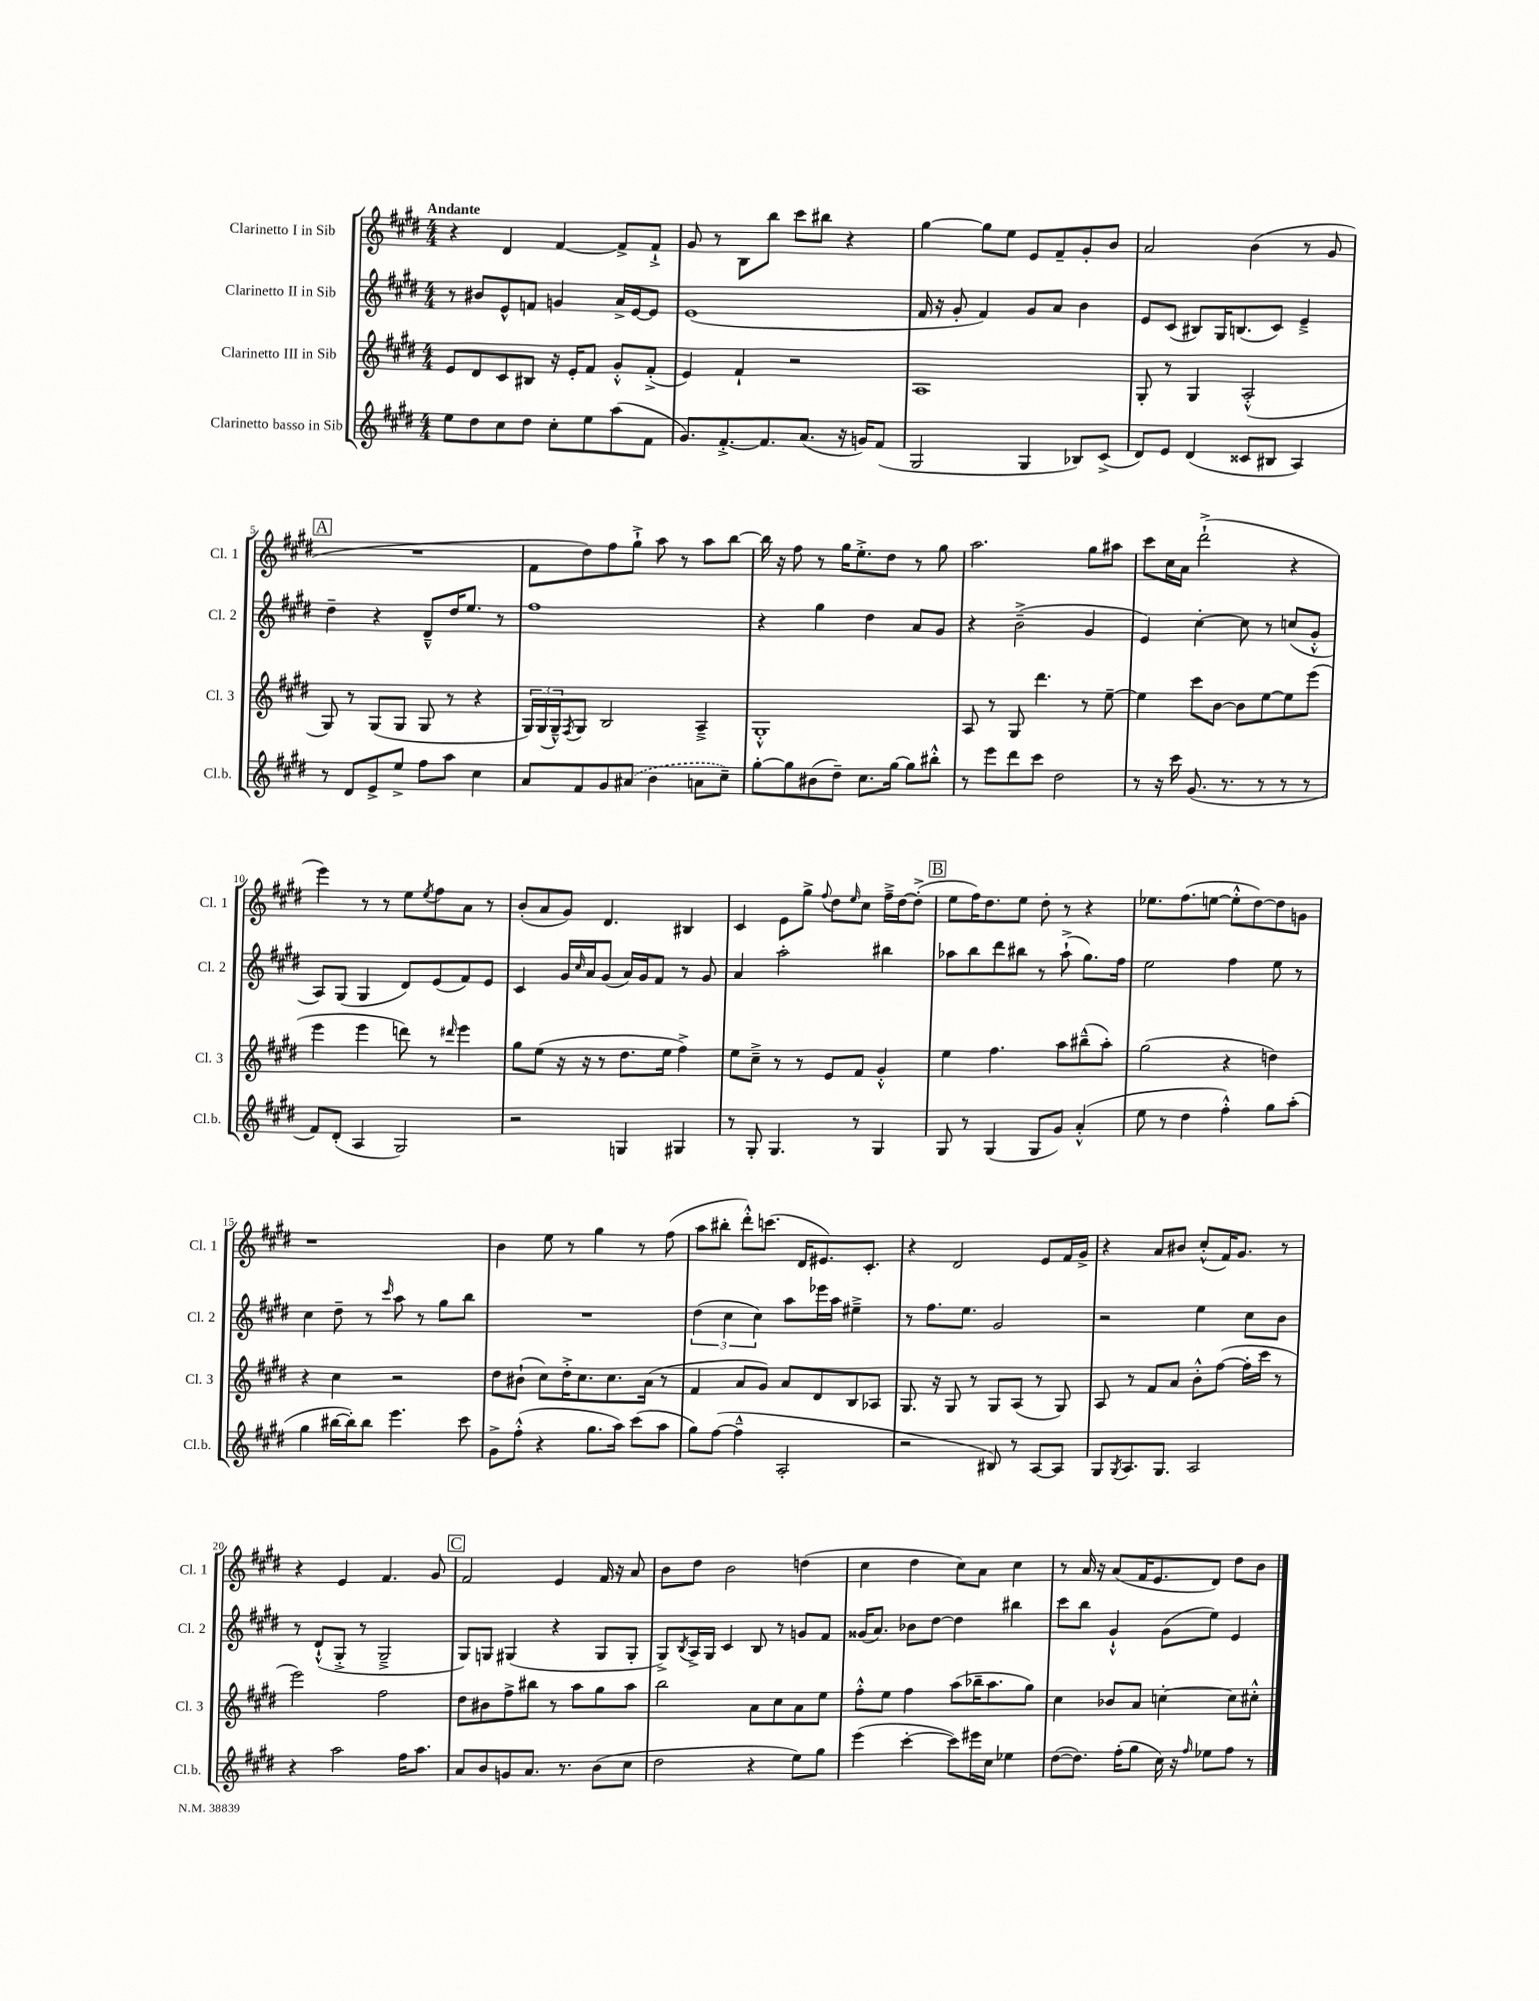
<<
\new StaffGroup <<
\new Staff = "s0" \with { instrumentName = "Clarinetto I in Sib" shortInstrumentName = "Cl. 1" } {
    \clef treble \key e \major \numericTimeSignature \time 4/4 \tempo "Andante"
    r4 dis'4 fis'4~ fis'8-> fis'8-!-> |
    gis'8 r8 b8 b''8 cis'''8 bis''8 r4 |
    gis''4~ gis''8 e''8 e'8 fis'8-- gis'8-. b'8 |
    a'2 b'4( r8 gis'8 |
    \mark \markup { \box "A" } R1 |
    fis'8 dis''8) fis''8 gis''8-!-> a''8 r8 a''8 b''8~ |
    b''16 r16 fis''8 r8 gis''16 e''8.-.-> dis''8 r8 gis''8 |
    a''2. gis''8 ais''8 |
    cis'''8 cis''16 a'16 dis'''2-!->( r4 |
    e'''4) r8 r8 e''8 \acciaccatura { e''8 } fis''8 a'8 r8 |
    b'8-.( a'8 gis'8) dis'4. bis4 |
    cis'4 e'8 gis''8-> \appoggiatura { fis''8 } dis''8 \grace { e''16 } cis''8 fis''16---> dis''16~ dis''8-.->( |
    \mark \markup { \box "B" } e''8 fis''16) dis''8. e''8 dis''8-. r8 r4 |
    ees''8. fis''8.( e''8~ e''8-.-^ dis''8~) dis''8 g'8 |
    r1 |
    b'4 e''8 r8 gis''4 r8 fis''8( |
    a''8 bis''8-. dis'''8-.-^) c'''8.( dis'16 eis'8.) cis'8.-. |
    r4 dis'2 e'8 fis'16 gis'16-> |
    r4 a'8 bis'8 cis''8-.-^( fis'16) gis'8. r8 |
    r4 e'4 fis'4. gis'8 |
    \mark \markup { \box "C" } fis'2 e'4 fis'16 r16 a'8 |
    b'8 dis''8 b'2 d''4( |
    cis''4 dis''4 cis''8) a'8 cis''4 |
    r8 a'16 r16 a'8( fis'16 e'8. dis'8) dis''8 b'8 \bar "|." |
}
\new Staff = "s1" \with { instrumentName = "Clarinetto II in Sib" shortInstrumentName = "Cl. 2" } {
    \clef treble \key e \major \numericTimeSignature \time 4/4
    r8 bis'8 e'8-^ f'8 g'4 a'16-> e'16~ e'8 |
    e'1( |
    fis'16 r16 gis'8-. fis'4) gis'8 a'8 b'4 |
    e'8 cis'8( bis8) gis16 b8.( cis'8) e'4---> |
    \mark \markup { \box "A" } dis''4-- r4 dis'8---^ dis''16 e''8. r8 |
    fis''1 |
    r4 gis''4 dis''4 a'8 gis'8 |
    r4 b'2--->( gis'4 |
    e'4) cis''4~-. cis''8 r8 c''8( gis'8-.-^ |
    a8) gis8( gis4 dis'8) e'8( fis'8) e'8 |
    cis'4 gis'16 \grace { cis''16 } a'16 gis'8( a'16) gis'16 fis'8 r8 gis'8 |
    a'4 a''2-. bis''4 |
    \mark \markup { \box "B" } aes''8 b''8 dis'''8 bis''8 r8 aes''8-!->( gis''8.) fis''16 |
    e''2 fis''4 e''8 r8 |
    cis''4 dis''8-- r8 \grace { cis'''16 } a''8 r8 gis''8 b''8 |
    R1 |
    \tuplet 3/2 { dis''4( cis''4 cis''4) } a''8 ees'''16 a''16 eis''4---> |
    r8 fis''8. e''8. gis'2 |
    r2 e''4 cis''8 b'8 |
    r8 dis'8-!-^( gis8-.-> r8 gis2---> |
    \mark \markup { \box "C" } gis8) g8 gis4( r4 gis8 gis8-. |
    gis8->) \acciaccatura { b8 } a16-> gis16 cis'4 b8 r8 g'8 fis'8 |
    gisis'16( a'8.) bes'8 dis''8~ dis''4 bis''4 |
    cis'''8 b''8 gis'4-!-^ gis'8( e''8) e'4 \bar "|." |
}
\new Staff = "s2" \with { instrumentName = "Clarinetto III in Sib" shortInstrumentName = "Cl. 3" } {
    \clef treble \key e \major \numericTimeSignature \time 4/4
    e'8 dis'8 cis'8 bis8 r16 e'16-. fis'8 gis'8-.-^ fis'8-.->( |
    e'4) fis'4-! r2 |
    a1 |
    gis8-. r8 gis4 a2-.-^( |
    \mark \markup { \box "A" } gis8) r8 gis8( gis8 gis8 r8 r4 |
    \tuplet 3/2 { gis16) gis16( gis16---^) } \acciaccatura { fis8 } gis8 b2 a4---> |
    gis1-.-^ |
    a8 r8 gis8 dis'''4. r8 e''8~-- |
    e''4 cis'''8 b'8~ b'8 e''8~ e''8 e'''8( |
    e'''4 e'''4 d'''8) r8 \grace { dis'''16 } e'''4 |
    gis''8 e''8( r16 r16 r8 dis''8. e''16 fis''4->) |
    e''8 cis''8---> r8 r8 e'8 fis'8 gis'4-.-^ |
    \mark \markup { \box "B" } e''4 fis''4. a''8 bis''8---^( a''8-.) |
    gis''2( r4 d''4) |
    r4 cis''4 r2 |
    dis''8 bis'8-!( cis''8) dis''16-.-> cis''8. cis''8. a'16( r8 |
    fis'4 a'8 gis'8) a'8 dis'8 b8 aes8 |
    gis8. r16 gis8 r8 gis8 a8( r8 gis8) |
    a8 r8 fis'8 a'8 b'8-.-^ fis''8~( fis''16-. cis'''16 r8 |
    e'''2) fis''2 |
    \mark \markup { \box "C" } dis''8 bis'8 fis''8-> bis''8 r8 a''8 gis''8 a''8 |
    b''2 a'8 cis''8 a'8 e''8 |
    fis''8-.-^ e''8 fis''4 a''8( bes''16-- a''8. gis''8) |
    cis''4 bes'8 a'8 c''4~-. c''8 cis''8-.-^ \bar "|." |
}
\new Staff = "s3" \with { instrumentName = "Clarinetto basso in Sib" shortInstrumentName = "Cl.b." } {
    \clef treble \key e \major \numericTimeSignature \time 4/4
    e''8 dis''8 cis''8 dis''8 cis''8-. e''8 a''8( fis'8 |
    gis'8.) fis'8.~-.-> fis'8. a'8.( r16 g'16) fis'8( |
    gis2 gis4 bes8) cis'8->( |
    dis'8) e'8 dis'4( cisis'8 bis8 a4) |
    \mark \markup { \box "A" } r8 dis'8 e'8-> e''8-> fis''8 a''8 cis''4 |
    a'8 fis'8 gis'8 \once \slurDashed ais'8( b'4 a'8 cis''8--) |
    gis''8~-. gis''8 bis'8( dis''8--) cis''8. gis''16~ gis''8 bis''8-.-^ |
    r8 e'''8 dis'''8 cis'''8 dis''2 |
    r8 r16 cis'''16 gis'8.( r8. r8 r8 r8 |
    fis'8) dis'8-.( a4 gis2) |
    r2 g4 gis4 |
    r8 gis8-. gis4. r8 gis4 |
    \mark \markup { \box "B" } gis8 r8 gis4( gis8 gis'8) a'4-.-^( |
    e''8 r8 dis''4 fis''4-.-^) gis''8 a''8-.( |
    gis''4 bis''16~ bis''16-.) bis''8 e'''4. cis'''8 |
    gis'8-> fis''8-.-^( r4 gis''8. a''16) cis'''8( a''8 |
    gis''8) fis''8~( fis''4---^ a2-. |
    r2 bis8) r8 a8~ a8 |
    gis8 \acciaccatura { gis8 } a8. gis8. a2 |
    r4 a''2 fis''16 a''8. |
    \mark \markup { \box "C" } a'8 b'8 g'8 a'8. r8. b'8( cis''8 |
    dis''2 r4 e''8) gis''8 |
    e'''4( cis'''4~-. cis'''8) eis'''16 cis''16 ees''4 |
    dis''8~( dis''8.) fis''16-.( gis''8 cis''16) r16 \grace { fis''16 } ees''8 fis''8 r8 \bar "|." |
}
>>
>>
